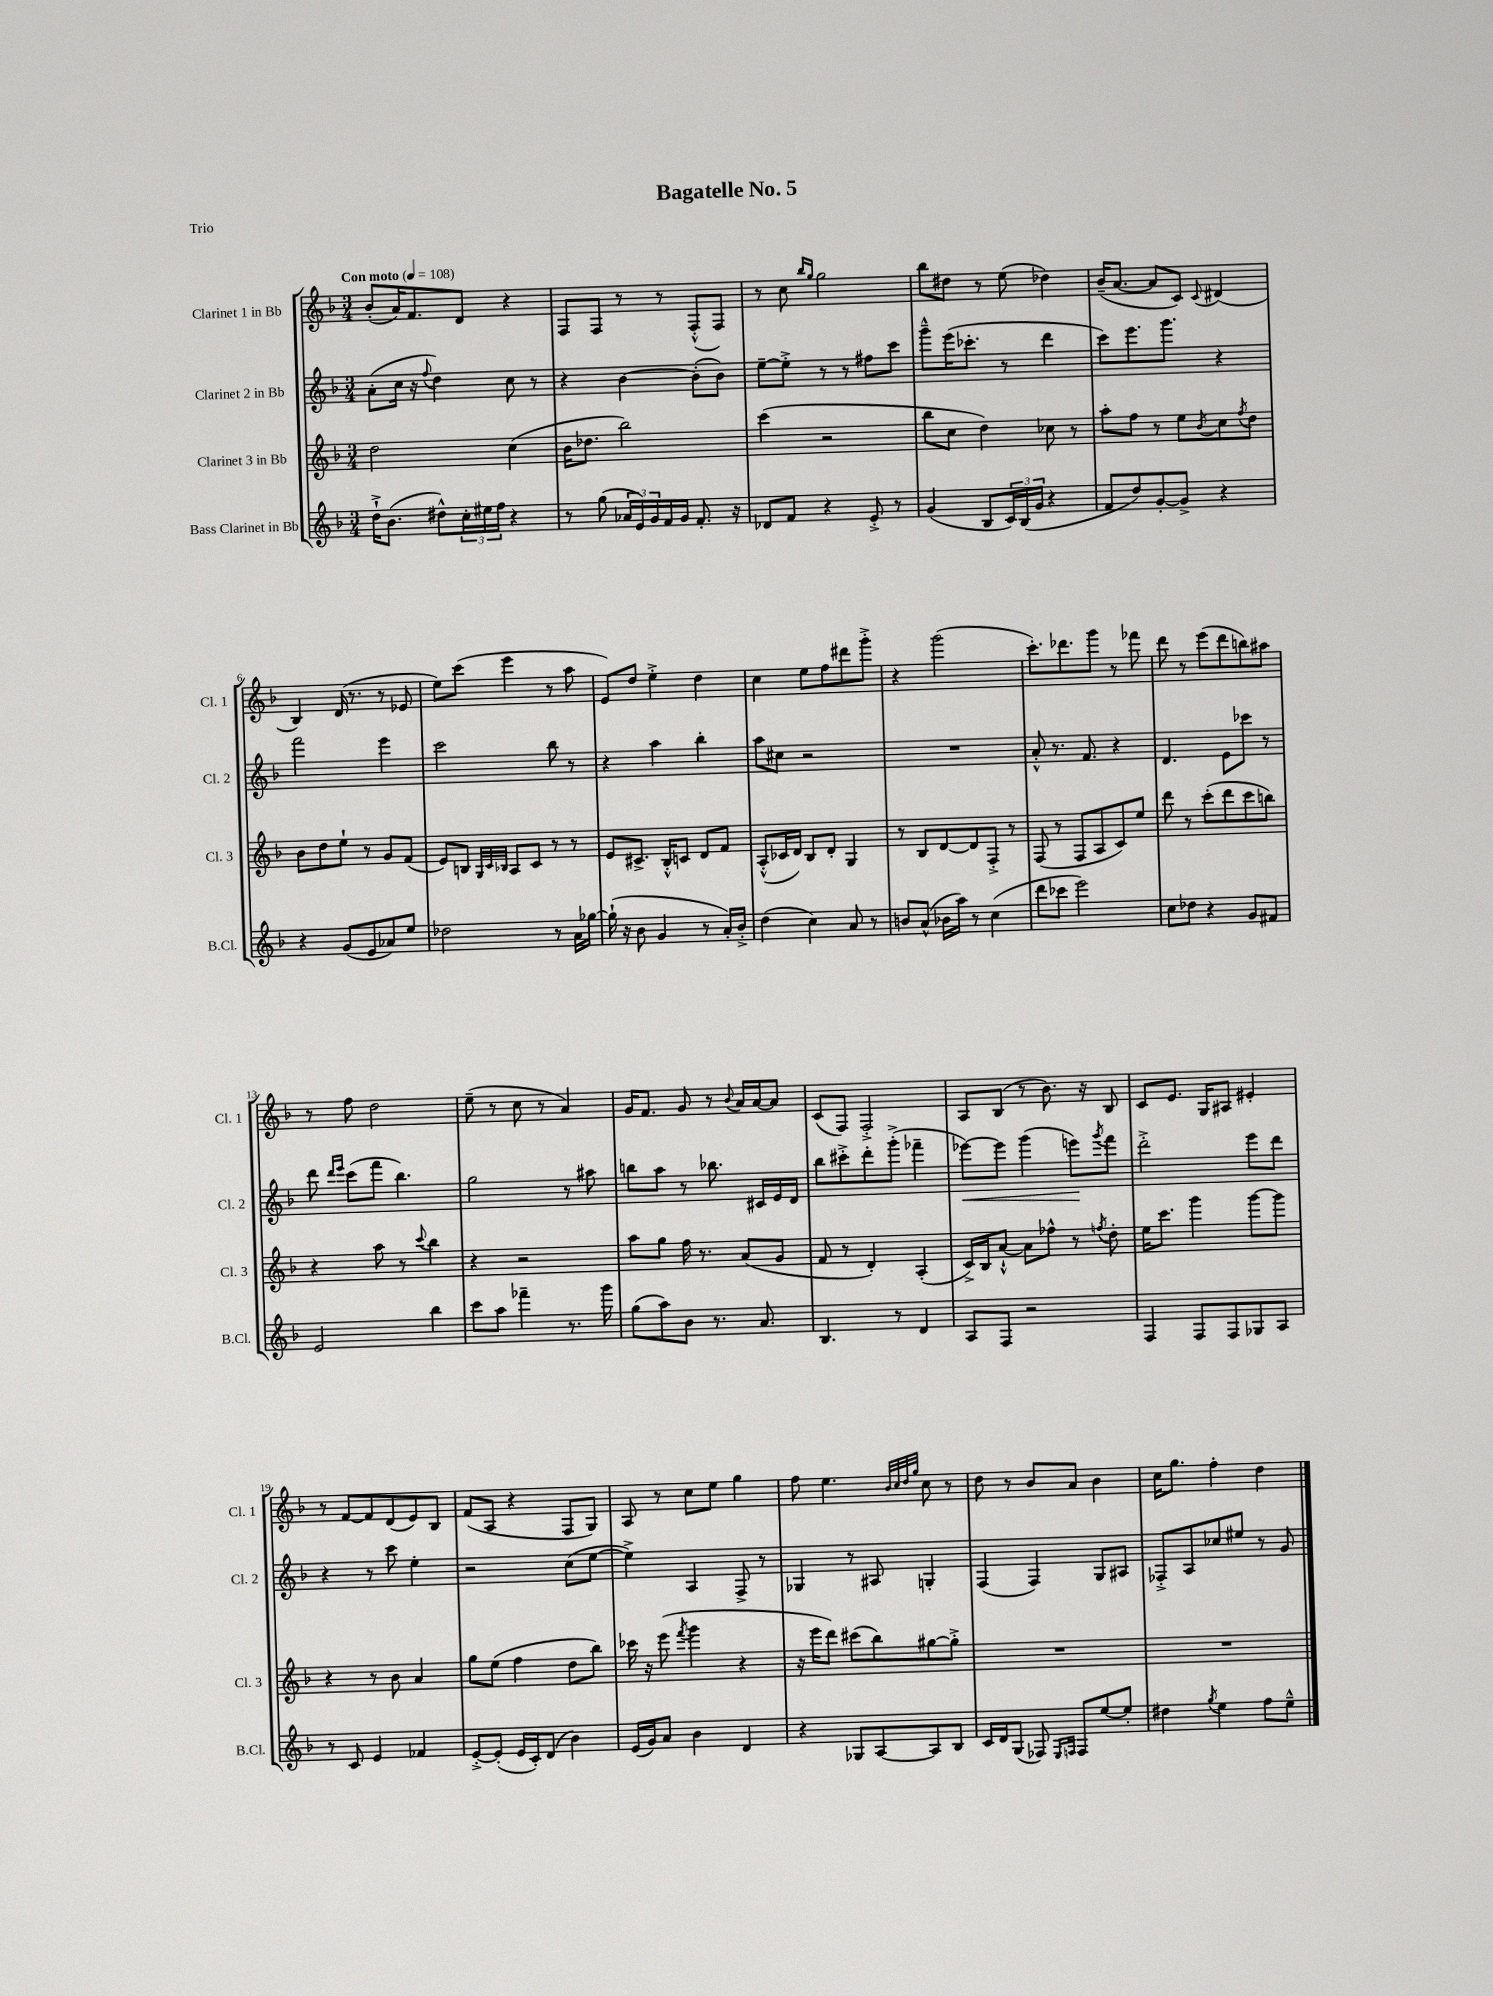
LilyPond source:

\header { title = "Bagatelle No. 5" piece = "Trio" }
<<
\new StaffGroup <<
\new Staff = "s0" \with { instrumentName = "Clarinet 1 in Bb" shortInstrumentName = "Cl. 1" } {
    \clef treble \key f \major \numericTimeSignature \time 3/4 \tempo "Con moto" 4 = 108
    bes'8-.( a'16) f'8. d'8 r4 |
    f8 f8 r8 r8 f8-.-^( f8) |
    r8 c''8 \grace { bes''16 g''16 } g''2 |
    bes''8 dis''8 r8 e''8( des''4) |
    bes'16--( a'8.~ a'8 c'8) \appoggiatura { c'8 } dis'4( |
    bes4) d'16( r8. r8 ees'8 |
    e''8) c'''8( e'''4 r8 a''8 |
    e'8) d''8 e''4-.-> d''4 |
    c''4 e''8 f''8 dis'''8 g'''8-.-> |
    r4 g'''2( |
    c'''8.-.) des'''8. g'''8 r8 fes'''8 |
    d'''8 r8 e'''8( d'''8 b''8) ais''8 |
    r8 f''8 d''2 |
    e''8--( r8 c''8 r8 a'4) |
    g'16 f'8. g'8 r8 \appoggiatura { bes'8 } a'16 a'16~ a'8 |
    c'8( f8) f2-.-> |
    a8 bes8( r8 bes'8.) r16 bes8 |
    c'8 e'8. g16 ais8 eis'4-. |
    r8 f'8~ f'8 d'8( e'8) bes8 |
    f'8( a8 r4 f8 g8) |
    a8 r8 c''8 e''8 g''4 |
    f''8 e''4. \grace { bes'32 c''32 d''32 g''32 } c''8 r8 |
    d''8 r8 bes'8 a'8 bes'4 |
    c''16 g''8. f''4-. d''4 \bar "|." |
}
\new Staff = "s1" \with { instrumentName = "Clarinet 2 in Bb" shortInstrumentName = "Cl. 2" } {
    \clef treble \key f \major \numericTimeSignature \time 3/4
    a'8-.( c''16 r16 \appoggiatura { f''8 } d''4) c''8 r8 |
    r4 bes'4~ bes'8-.( bes'8) |
    e''8~-- e''8-.-> r8 r8 fis''8 c'''8 |
    g'''8---^ e'''16( ces'''8.-. r8 d'''4 |
    c'''8) e'''8. g'''8. r4 |
    f'''2 e'''4 |
    c'''2 bes''8 r8 |
    r4 a''4 bes''4-. |
    a''8 cis''8 r2 |
    R2. |
    a'8-.-^ r8. f'8. r4 |
    d'4. e'8 ces'''8 r8 |
    d'''8 \grace { d'''16 e'''16 } c'''8( f'''8 bes''4.) |
    g''2 r8 ais''8 |
    b''8 a''8 r8 bes''8. cis'16 e'16 d'16 |
    bes''8 cis'''8-.-> d'''8-. g'''8-.->( fes'''4-- |
    ees'''8~\<) ees'''8 g'''4( e'''8\!) \acciaccatura { g'''8 } f'''8 |
    d'''2-.-> e'''8 d'''8 |
    r4 r8 c'''8 e''4-. |
    r2 c''8( e''8~ |
    e''4->) a4 f8-> r8 |
    ges4 r8 ais8 g4-. |
    f4( f4) g8 ais8 |
    fes8-.-> a8 ces''8 eis''8 r8 g'8 \bar "|." |
}
\new Staff = "s2" \with { instrumentName = "Clarinet 3 in Bb" shortInstrumentName = "Cl. 3" } {
    \clef treble \key f \major \numericTimeSignature \time 3/4
    d''2 c''4( |
    bes'16 des''8. bes''2) |
    c'''4( r2 |
    bes''8 c''8 d''4) ces''8 r8 |
    a''8-. f''8 r8 e''8 \acciaccatura { bes'8 } c''8 \acciaccatura { f''8 } d''8 |
    bes'8 d''8 e''8-! r8 g'8 f'8( |
    e'8) b8 \grace { g32 c'32 bes32 } a8 c'8 r8 r8 |
    e'8 cis'8.-> bes16-.-^ c'8 d'8 f'8 |
    a8-.-^( ces'16 d'16) bes8 d'8-. g4 |
    r8 bes8 d'8~ d'8 f8-.-> r8 |
    f8( r8 f8 a8 c'8) e''8 |
    d'''8 r8 c'''8-.( d'''8 c'''8 b''8) |
    r4 a''8 r8 \appoggiatura { c'''8 } bes''4 |
    r4 r2 |
    a''8 g''8 f''16 r8. a'8( g'8 |
    f'8 r8 d'4-.) a4-.( |
    c'16->) bes16 a'8~-!-^ a'8 fes''8-^ r8 \acciaccatura { f''8 } d''8-. |
    e''16 c'''8. g'''4 g'''8~ g'''8 |
    r4 r8 bes'8 a'4 |
    g''8 e''8( f''4 d''8 bes''8) |
    ces'''16 r16 e'''8( \acciaccatura { f'''8 } g'''4 r4 |
    r16 e'''16 d'''8) cis'''8( bes''8) gis''8~ gis''8-.-> |
    R2. |
    R2. \bar "|." |
}
\new Staff = "s3" \with { instrumentName = "Bass Clarinet in Bb" shortInstrumentName = "B.Cl." } {
    \clef treble \key f \major \numericTimeSignature \time 3/4
    d''16-!-> bes'8.( dis''8-^) \tuplet 3/2 { c''16-. eis''16 f''16 } r4 |
    r8 g''8( \tuplet 3/2 { aes'16 e'16) g'16 } f'16 g'16 f'8.-. r16 |
    des'8 f'8 r4 e'8-.-> r8 |
    g'4( bes8 \tuplet 3/2 { c'16) bes16( g'16 } r4 |
    f'8 d''8) g'8~-. g'8-> r4 |
    r4 g'8( e'8 aes'8) e''8 |
    des''2 r8 a'16 ges''16~ |
    ges''16-!( r16 bes'8 g'4 r8 a'16-.) bes'16-.-> |
    d''4( c''4) a'8 r8 |
    b'8 a'8-^( bes'16 a''16) r8 c''4( |
    d'''8 ces'''8 e'''2) |
    c''8 des''8 r4 g'8 fis'8 |
    e'2 bes''4 |
    c'''8 a''8 fes'''4-- r8. g'''16 |
    g''8( a''8) bes'8 r8. a'8. |
    bes4. r8 d'4 |
    a8 f8 r2 |
    f4 f8 f8 ges8 a8 |
    r8 c'8 e'4 fes'4 |
    e'8~-.-> e'8-.( e'16 c'16-.) d'8( bes'4) |
    e'16( g'16) a'8 bes'4 d'4 |
    r4 ges8 a8~ a8 bes8 |
    c'16 d'16 g8( fes8) \grace { e16 f16 } f8 e''8~ e''8-. |
    dis''4 \acciaccatura { g''8 } e''4 f''8 e''8---^ \bar "|." |
}
>>
>>
